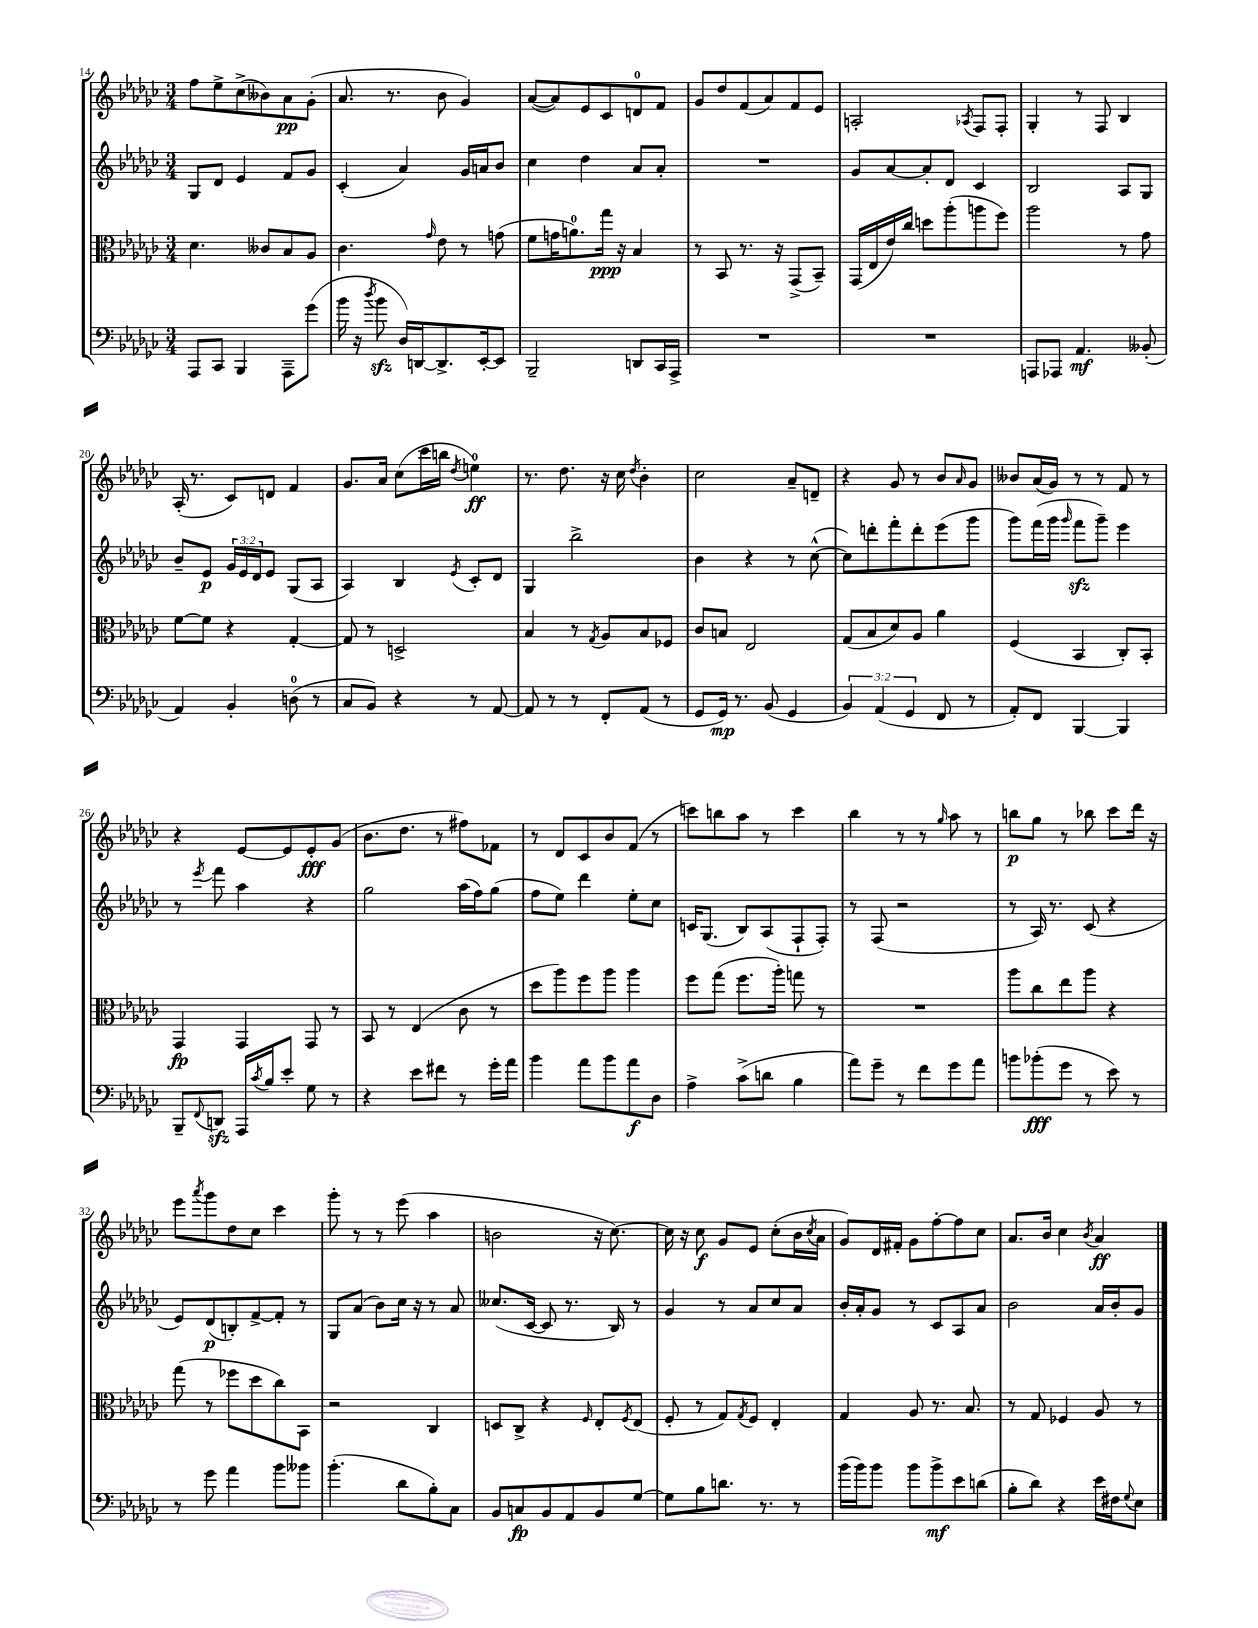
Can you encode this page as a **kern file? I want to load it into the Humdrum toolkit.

**kern	**kern	**kern	**kern
*staff4	*staff3	*staff2	*staff1
*clefF4	*clefC3	*clefG2	*clefG2
*k[b-e-a-d-g-c-]	*k[b-e-a-d-g-c-]	*k[b-e-a-d-g-c-]	*k[b-e-a-d-g-c-]
*M3/4	*M3/4	*M3/4	*M3/4
8AAA-	4.d-	8G-	8ff
8CC-	.	8d-	8ee-^
4BBB-	.	4e-	(8cc-^
.	8c--	.	8b--)
8AAA-~	8B-	8f	8a-
(8g-	8A-	8g-	(8g-'
=	=	=	=
16b-	4.c-	(4c-'	8.a-
16r	.	.	.
8qdd-	.	.	.
8b-	.	.	.
.	.	.	8.r
16D-)	.	4a-)	.
[16DD	.	.	.
.	16qqg-	.	.
8.DD^]	8e-	.	8b-
.	8r	16g-	4g-)
[16EE-'	.	16a	.
8EE-]	(8g	8b-	.
=	=	=	=
2BBB-~	8f	4cc-	([8a-
.	16g	.	8a-])
.	8.a)	.	.
.	.	4dd-	8e-
.	16gg-	.	8c-
.	16r	.	.
8DD	4B-	8a-	8d
16CC-	.	8a-'	8f
16AAA-^	.	.	.
=	=	=	=
2.r	8r	2.r	8g-
.	8BB-	.	8dd-
.	8.r	.	(8f
.	.	.	8a-)
.	16r	.	.
.	(8GG-^	.	8f
.	8BB-~)	.	8e-
=	=	=	=
2.r	(16GG-	8g-	2A'
.	16E-	.	.
.	16e-)	[8a-	.
.	16cc-	.	.
.	8dd	8a-']	.
.	(8aa-'	8d-	.
.	.	.	8qA-
.	8aa	4c-	8F
.	8ff)	.	8F'
=	=	=	=
8AAA	2aa-	2B-	4G-'
8AAA-	.	.	.
4.AA-	.	.	8r
.	.	.	8F
.	8r	8A-	4B-
(8BB--'	8g-	8G-	.
=	=	=	=
4AA-)	[8f	8b-~	(16A-'
.	.	.	8.r
.	8f]	8e-	.
4BB-'	4r	24g-	8c-)
.	.	24e-	.
.	.	24d-	.
.	.	8e-	8d
(8D	[4G-'	(8G-	4f
8r	.	8A-	.
=	=	=	=
8C-	8G-]	4A-)	8.g-
8BB-)	8r	.	.
.	.	.	16a-
4r	2D^	4B-	(8cc-
.	.	.	16ccc-
.	.	.	16bb
.	.	8qe-	8qdd-
8r	.	8c-'	4ee)
[8AA-	.	8d-	.
=	=	=	=
8AA-]	4B-	4G-	8.r
8r	.	.	.
.	.	.	8.dd-
8r	8r	2bb-^	.
.	8qG-	.	.
8FF'	8A-	.	16r
.	.	.	16cc-
.	.	.	8qdd-
(8AA-	8B-	.	4b-'
8r	8F-	.	.
=	=	=	=
8GG-	8c-	4b-	2cc-
16GG-)	8B	.	.
8.r	.	.	.
.	2E-	4r	.
(8BB-	.	.	.
4GG-	.	8r	8a-~
.	.	([8cc-^^	8d~
=	=	=	=
6BB-)	(8G-	8cc-])	4r
.	8B-	8ddd'	.
(6AA-	.	.	.
.	8d-)	8fff'	8g-
6GG-	.	.	.
.	8A-	8ddd'	8r
8FF	4a-	(8eee-	8b-
.	.	.	16qqa-
8r	.	8ggg-	8g-
=	=	=	=
8AA-')	(4F	8ggg-)	8b--
8FF	.	(16fff	(16a-
.	.	16ggg-	16g-)
.	.	16qqggg-	.
[4BBB-	4BB-	8fff	8r
.	.	8ggg-~)	8r
4BBB-]	8C-')	4eee-	8f
.	8BB-'	.	8r
=	=	=	=
8BBB-~	4GG-	8r	4r
8qqFF	.	8qeee-	.
8DD	.	8fff	.
16AAA-	4GG-	4aa-	[8e-
8qc-	.	.	.
16B-	.	.	.
8e-'	.	.	8e-]
8G-	8GG-	4r	8e-'
8r	8r	.	(8g-
=	=	=	=
4r	8BB-	2gg-	8.b-
.	8r	.	.
.	.	.	8.dd-
8e-	(4E-	.	.
8f#	.	.	8r
8r	8c-	(16aa-	8ff#)
.	.	16ff)	.
16g-'	8r	(8gg-	8f-
16a-	.	.	.
=	=	=	=
4b-	8dd-	8ff	8r
.	8aa-)	8ee-)	8d-
8a-	8ff	4ddd-	8c-
8b-	8aa-	.	8b-
8a-	4aa-	8ee-'	(8f
8D-	.	8cc-	8r
=	=	=	=
4A-^	8ff	16c	8ccc)
.	.	(8.G-	.
.	(8gg-	.	8bb
(8c-^	8.ff	8B-)	8aa-
8d	.	(8A-	8r
.	16aa-')	.	.
4B-	8gg	8F`	4ccc
.	8r	8F')	.
=	=	=	=
8a-)	2.r	8r	4bb-
8g-~	.	(8F	.
8r	.	2r	8r
8f	.	.	8r
.	.	.	16qqgg-
8g-	.	.	8aa-
8a-	.	.	8r
=	=	=	=
8b	8aa-	8r	8bb
(8b-'	8cc-	16A-)	8gg-
.	.	8.r	.
8g-	8ee-	.	8r
8r	8aa-	(8c-	8bb-
8e-)	4r	4r	8ccc-
8r	.	.	16ddd-
.	.	.	16r
=	=	=	=
8r	(8gg-	8e-)	8eee-
.	.	.	8qaaa-
8g-	8r	(8d-	8ggg-
4a-	8ff-	8B')	8dd-
.	8dd-	[8f^	8cc-
8b-	8cc-)	8f']	4ccc-
8b--	8BB-	8r	.
=	=	=	=
(4.b-'	2r	8G-	8ggg-'
.	.	(8a-	8r
.	.	8b-)	8r
8d-	.	16cc-	(8eee-
.	.	16r	.
8B-')	4C-	8r	4aa-
8C-	.	8a-	.
=	=	=	=
8BB-	8D	(8.cc--	2b
8C	8C-^	.	.
.	.	[16c-	.
8BB-	4r	8c-]	.
8AA-	.	8.r	.
.	16qqF	.	.
8BB-	8E-'	.	16r
.	.	16B-)	[8.cc-)
.	8qF	.	.
[8G-	(8E-	8r	.
=	=	=	=
8G-]	8F'	4g-	16cc-]
.	.	.	16r
8B-	8r	.	8cc-
8.d	8G-)	8r	8g-
.	8qG-	.	.
.	8F	8a-	8e-
8.r	.	.	.
.	4E-'	8cc-	(8cc-'
8r	.	8a-	16b-
.	.	.	8qcc-
.	.	.	16a-
=	=	=	=
(16b-	4G-	16b-'	8g-)
16b-)	.	16a-'	.
8b-	.	8g-	16d-
.	.	.	16f#'
8b-	8A-	8r	8g-
8b-^	8.r	8c-	[8ff'
8e-	.	8A-	8ff]
.	8.B-	.	.
(8d	.	8a-	8cc-
=	=	=	=
8B-'	8r	2b-	8.a-
8d-)	8G-	.	.
.	.	.	16b-
4r	4F-	.	4cc-
.	.	.	8qb-
16e-	8A-	16a-	4a-
16F#	.	16b-'	.
8qqG-	.	.	.
8E-	8r	8g-	.
==	==	==	==
*-	*-	*-	*-
